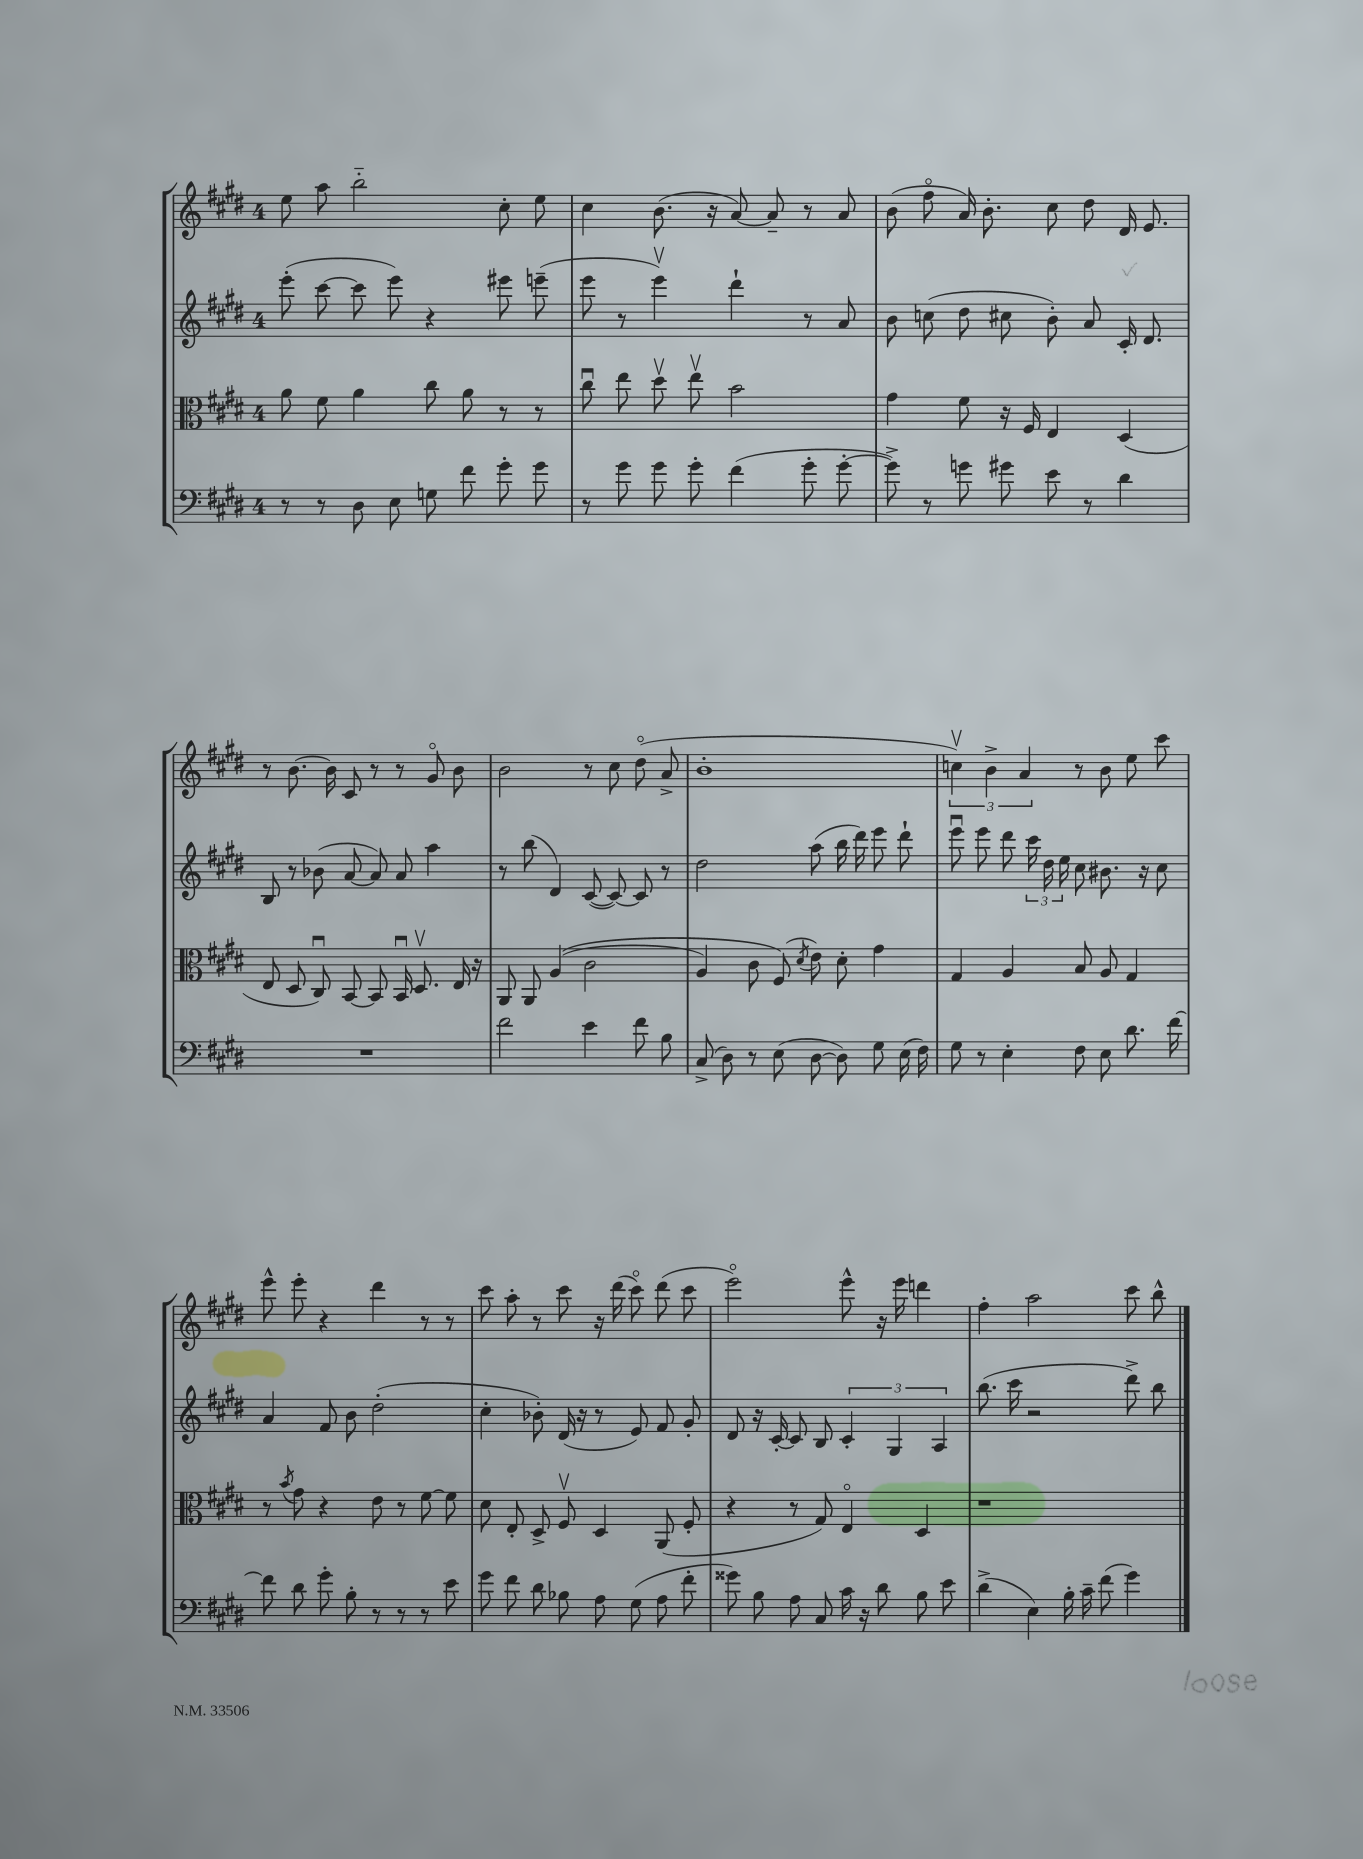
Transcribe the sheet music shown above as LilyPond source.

<<
\new StaffGroup <<
\new Staff = "s0" {
    \clef treble \key e \major \once \override Staff.TimeSignature.style = #'single-digit \time 4/4
    \autoBeamOff e''8 a''8 b''2-_ cis''8-. e''8 |
    cis''4 b'8.( r16 a'8~) a'8-- r8 a'8 |
    b'8( fis''8\flageolet a'16) b'8.-. cis''8 dis''8 dis'16 e'8. |
    r8 b'8.~ b'16 cis'8 r8 r8 gis'8\flageolet b'8 |
    b'2 r8 cis''8 dis''8\flageolet( a'8-> |
    b'1-. |
    \tuplet 3/2 { c''4\upbow) b'4-> a'4 } r8 b'8 e''8 cis'''8 |
    e'''8-^ e'''8-. r4 dis'''4 r8 r8 |
    cis'''8 a''8-. r8 cis'''8 r16 dis'''16( cis'''8\flageolet) dis'''8( cis'''8 |
    e'''2\flageolet) e'''8-^ r16 e'''16 d'''4 |
    fis''4-. a''2 cis'''8 b''8-^ \bar "|." |
}
\new Staff = "s1" {
    \clef treble \key e \major \once \override Staff.TimeSignature.style = #'single-digit \time 4/4
    \autoBeamOff e'''8-.( cis'''8~ cis'''8 e'''8) r4 eis'''8 e'''8--( |
    e'''8 r8 e'''4\upbow) dis'''4-! r8 a'8 |
    b'8 c''8( dis''8 cis''8 b'8-.) a'8 cis'16-. dis'8. |
    b8 r8 bes'8( a'8~ a'8) a'8 a''4 |
    r8 b''8( dis'4) cis'8~( cis'8~) cis'8 r8 |
    dis''2 a''8( b''16 dis'''16) e'''8 dis'''8-! |
    e'''8\downbow e'''8 dis'''8 \tuplet 3/2 { cis'''16 dis''16 e''16 } cis''8 bis'8. r16 cis''8 |
    a'4 fis'8 b'8 dis''2-.( |
    cis''4-. bes'8-.) dis'16( r16 r8 e'8) fis'8 gis'8-. |
    dis'8 r16 cis'16~-. cis'8 b8 \tuplet 3/2 { cis'4-. gis4 a4 } |
    b''8.( cis'''16 r2 dis'''8->) b''8 \bar "|." |
}
\new Staff = "s2" {
    \clef alto \key e \major \once \override Staff.TimeSignature.style = #'single-digit \time 4/4
    \autoBeamOff a'8 fis'8 a'4 cis''8 a'8 r8 r8 |
    cis''8\downbow e''8 dis''8\upbow e''8\upbow b'2 |
    gis'4 fis'8 r16 fis16 e4 dis4( |
    e8 dis8 cis8\downbow) b,8~ b,8 b,16\downbow dis8.\upbow e16 r16 |
    a,8 a,8 a4(\( cis'2 |
    a4) cis'8 fis8(\) \acciaccatura { dis'8 } e'8) dis'8-. gis'4 |
    gis4 a4 b8 a8 gis4 |
    r8 \acciaccatura { b'8 } gis'8 r4 e'8 r8 fis'8~ fis'8 |
    dis'8 e8-. dis8-> fis8\upbow dis4 a,8( fis8-. |
    r4 r8 gis8) e4\flageolet dis4 |
    r1 \bar "|." |
}
\new Staff = "s3" {
    \clef bass \key e \major \once \override Staff.TimeSignature.style = #'single-digit \time 4/4
    \autoBeamOff r8 r8 dis8 e8 g8 fis'8 gis'8-. gis'8 |
    r8 gis'8 gis'8 gis'8-. fis'4( gis'8-. gis'8~-. |
    gis'8->) r8 g'8 gis'8 e'8 r8 dis'4 |
    R1 |
    fis'2 e'4 fis'8 b8 |
    cis8->( dis8) r8 e8( dis8~ dis8) gis8 e16( fis16) |
    gis8 r8 e4-. fis8 e8 dis'8. fis'16~ |
    fis'8 dis'8 gis'8-. b8-. r8 r8 r8 e'8 |
    gis'8 fis'8 dis'8 bes8 a8 gis8( a8 fis'8-. |
    gisis'8) b8 a8 cis8 cis'16 r16 dis'8 b8 e'8 |
    dis'4->( e4) b16-. cis'16-- fis'8( gis'4) \bar "|." |
}
>>
>>
\layout { \context { \Score \remove "Bar_number_engraver" } }
